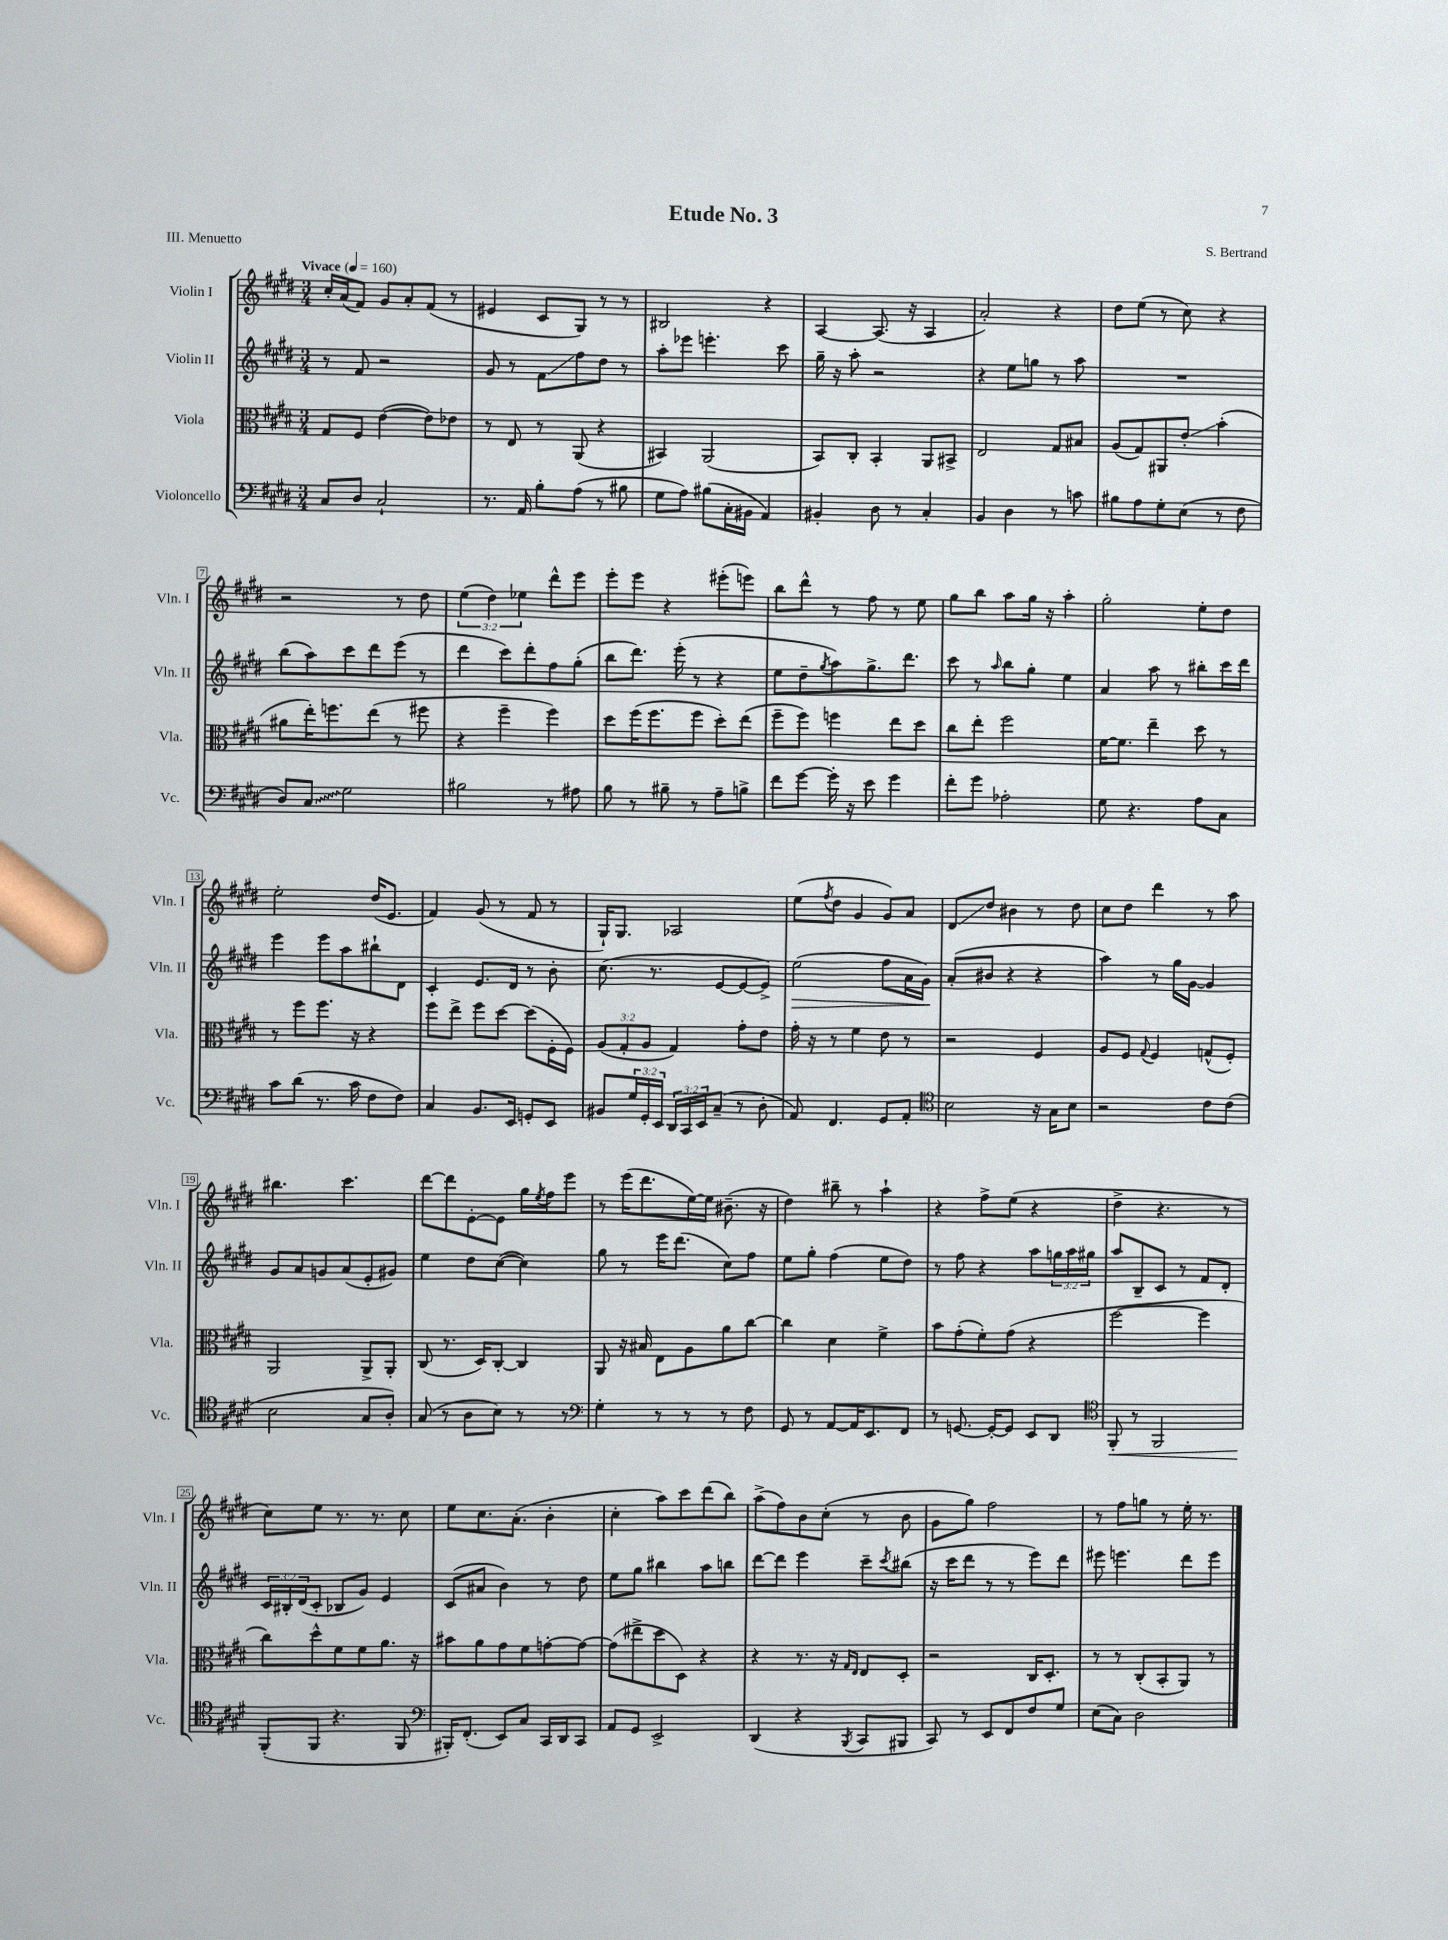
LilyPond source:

\header { title = "Etude No. 3" composer = "S. Bertrand" piece = "III. Menuetto" }
<<
\new StaffGroup <<
\new Staff = "s0" \with { instrumentName = "Violin I" shortInstrumentName = "Vln. I" } {
    \clef treble \key e \major \numericTimeSignature \time 3/4 \override Staff.TupletNumber.text = #tuplet-number::calc-fraction-text \tempo "Vivace" 4 = 160
    cis''16-. a'16( fis'8) gis'8 a'8-. fis'8( r8 |
    eis'4 cis'8 gis8) r8 r8 |
    bis2 r4 |
    a4~ a8.( r16 a4 |
    a'2-.) r4 |
    dis''8 e''8( r8 cis''8) r4 |
    r2 r8 dis''8 |
    \tuplet 3/2 { e''4( dis''4) ees''4 } dis'''8-^ e'''8 |
    e'''8-. e'''8 r4 eis'''8-.( e'''8) |
    b''8 dis'''8-^ r8 fis''8 r8 e''8 |
    gis''8 b''8 a''8 gis''16 r16 a''4-. |
    gis''2-. e''8-. dis''8 |
    e''2-. dis''16( e'8. |
    fis'4) gis'8( r8 fis'8 r8 |
    gis16-!) gis8. aes2 |
    e''8( \acciaccatura { fis''8 } dis''8 gis'4 gis'8) a'8 |
    dis'8\glissando dis''8 bis'4 r8 dis''8 |
    cis''8 dis''8 dis'''4 r8 a''8 |
    bis''4. cis'''4. |
    dis'''8~ dis'''8 e'8~-. e'8 gis''16 \acciaccatura { e''8 } fis''16 e'''8 |
    r8 e'''16( dis'''8. e''16~) e''16 bis'8.--( r16 |
    dis''4) bis''8-- r8 a''4-! |
    r4 fis''8-> e''8( r4 |
    dis''4-> r4. r8 |
    cis''8) e''8 r8. r8. cis''8 |
    e''8 cis''8. a'8.-.( b'4-. |
    cis''4-. a''8) cis'''8 dis'''8( b''8) |
    a''8->( fis''8) b'8 cis''8-.( r8 b'8 |
    gis'8 gis''8) fis''2 |
    r8 fis''8 g''8 r8 e''16-. r8. \bar "|." |
}
\new Staff = "s1" \with { instrumentName = "Violin II" shortInstrumentName = "Vln. II" } {
    \clef treble \key e \major \numericTimeSignature \time 3/4 \override Staff.TupletNumber.text = #tuplet-number::calc-fraction-text
    r8 fis'8 r2 |
    gis'8 r8 fis'8\glissando fis''8 dis''8 r8 |
    a''8-. ees'''8 e'''4.-. cis'''8 |
    gis''16-- r16 a''8-. r2 |
    r4 e''8 g''8 r8 a''8 |
    R2. |
    b''8( a''8) cis'''8 dis'''8 e'''8( r8 |
    dis'''4 cis'''8) dis'''8-. fis''8 gis''8-.( |
    b''8 dis'''8.) e'''16-.( r8 r4 |
    e''8 dis''8-- \acciaccatura { gis''8 } a''8) gis''8.-> dis'''8. |
    cis'''8 r8 \grace { a''16 } b''8 gis''8-. e''4 |
    a'4 a''8 r8 bis''8-. cis'''16 dis'''16 |
    e'''4 e'''8 a''8 bis''8-! dis'8 |
    cis'4-. e'8. dis'16 r8 b'8-. |
    cis''8.( r8. e'8~ e'8~ e'8->) |
    e''2\>( fis''8 a'16 gis'16\!) |
    a'8-.( bis'8 r4 r4 |
    a''4) r8 gis''16 gis'16~ gis'4 |
    gis'8 a'8 g'8 a'8( e'8-. gis'8) |
    e''4 dis''8 cis''8~( cis''4) |
    gis''8 r8 e'''16 dis'''8.( cis''8) fis''8 |
    e''8 gis''8-. fis''4( e''8 dis''8) |
    r8 fis''8 r4 a''8 \tuplet 3/2 { g''16 a''16 gis''16 } |
    a''8 b8-- cis'8 r8 fis'8 dis'8-. |
    \tuplet 3/2 { cis'16 bis16-. dis'16( } cis'8-. bes8 gis'8) e'4 |
    cis'8( ais'8 b'4) r8 dis''8 |
    e''8 gis''8 bis''4 a''8 b''8 |
    dis'''8~ dis'''8 e'''4 cis'''8-- \acciaccatura { cis'''8 } bis''8( |
    r16 cis'''16 dis'''8 r8 r8 e'''8) dis'''8 |
    eis'''8 e'''4. dis'''8 e'''8 \bar "|." |
}
\new Staff = "s2" \with { instrumentName = "Viola" shortInstrumentName = "Vla." } {
    \clef alto \key e \major \numericTimeSignature \time 3/4 \override Staff.TupletNumber.text = #tuplet-number::calc-fraction-text
    gis8 fis8 e'4~( e'8) ees'8 |
    r8 e8 r8 a,8( r4 |
    bis,4) a,2( |
    b,8) cis8-. b,4-. a,8 bis,8-> |
    e2 gis8 bis8 |
    a8( gis8) ais,8 e'8-.\glissando b'4-.( |
    ais'8 e''16-.) f''8. e''8( r8 fis''8 |
    r4 fis''4-- fis''4) |
    dis''8 fis''16( fis''8. fis''8 dis''8-.) e''8( |
    fis''8-- fis''8) f''4 e''8 dis''8 |
    cis''8 e''8-. fis''2 |
    fis'16~ fis'8. e''4-- dis''8 r8 |
    r8 fis''8 fis''8. r16 r4 |
    fis''8 e''8-> fis''8 dis''8~ dis''8( fis16-. fis16) |
    \tuplet 3/2 { a8( gis8-. a8 } gis4) gis'8-. e'8 |
    gis'16-. r16 r8 fis'4 e'8 r8 |
    r2 fis4 |
    a8 fis8 \appoggiatura { gis8 } fis4 g8-^( fis8-.) |
    a,2 a,8-> a,8-. |
    cis8( r8. dis16) cis8~-. cis4 |
    a,8 r16 bis16 e8 a8 a'8 cis''8~ |
    cis''4 dis'4 fis'4-> |
    b'8 gis'8-.( fis'8-.) gis'8( r4 |
    fis''2~ fis''4 |
    cis''8) dis''8-^ fis'8 fis'8 a'8. r16 |
    bis'8 a'8 gis'8 fis'8 g'8~-. g'8~ |
    g'8( eis''8-> dis''8 dis8) r4 |
    r4 r8. r16 \grace { gis16 e16 } e8 dis8-. |
    r2 cis16 dis8.-. |
    r8 r8 cis8-.( b,8-. a,8) r8 \bar "|." |
}
\new Staff = "s3" \with { instrumentName = "Violoncello" shortInstrumentName = "Vc." } {
    \clef bass \key e \major \numericTimeSignature \time 3/4 \override Staff.TupletNumber.text = #tuplet-number::calc-fraction-text
    cis8 dis8 cis2-! |
    r8. a,16 b8-. a8( r8 bis8 |
    gis8 a8) bis8( cis16-. bis,16 a,4) |
    bis,4-. dis8 r8 cis4-. |
    b,4 dis4 r8 c'8 |
    bis8 a8 gis8-. e8( r8 fis8 |
    dis8) \once \override Glissando.style = #'zigzag cis8\glissando gis2 |
    bis2 r8 ais8 |
    b8 r8 bis8-- r8 a8-- b8-> |
    fis'8 gis'8~ gis'16-. r16 e'8 gis'4 |
    fis'8-. gis'8 aes2-. |
    gis8 r4. a8 cis8 |
    cis'8 dis'8( r8. cis'16 fis8 fis8) |
    cis4 b,8. e,16 g,8-. e,8 |
    bis,8 \tuplet 3/2 { gis16 gis,16-. e,16 } \tuplet 3/2 { dis,16 cis,16 e,16 } cis8--( r8 dis8-. |
    a,8) fis,4. gis,8 a,8-. |
    \clef tenor b2 r16 gis16 b8 |
    r2 cis'8 cis'8( |
    b2 gis8 a8-.) |
    gis8( r8 a8 b8) r8 r8 |
    \clef bass gis4-. r8 r8 r8 fis8 |
    gis,8 r8 a,8~ a,16 e,8. fis,8 |
    r8 g,8.~ g,16~-. g,8 e,8 dis,8 |
    \clef tenor fis,8-.\< r8 fis,2 |
    fis,8-.\!( fis,8 r4. fis,8 |
    \clef bass bis,,16-.) fis,8.-.( e,8) cis8 cis,16 dis,16 cis,8 |
    a,8 gis,8 e,2-> |
    dis,4( r4 \acciaccatura { b,,8 } cis,8 bis,,8 |
    cis,8) r8 e,8 fis,8 fis8 gis8 |
    e8( cis8) dis2 \bar "|." |
}
>>
>>
\layout { \context { \Score \override BarNumber.stencil = #(make-stencil-boxer 0.1 0.3 ly:text-interface::print) } }
